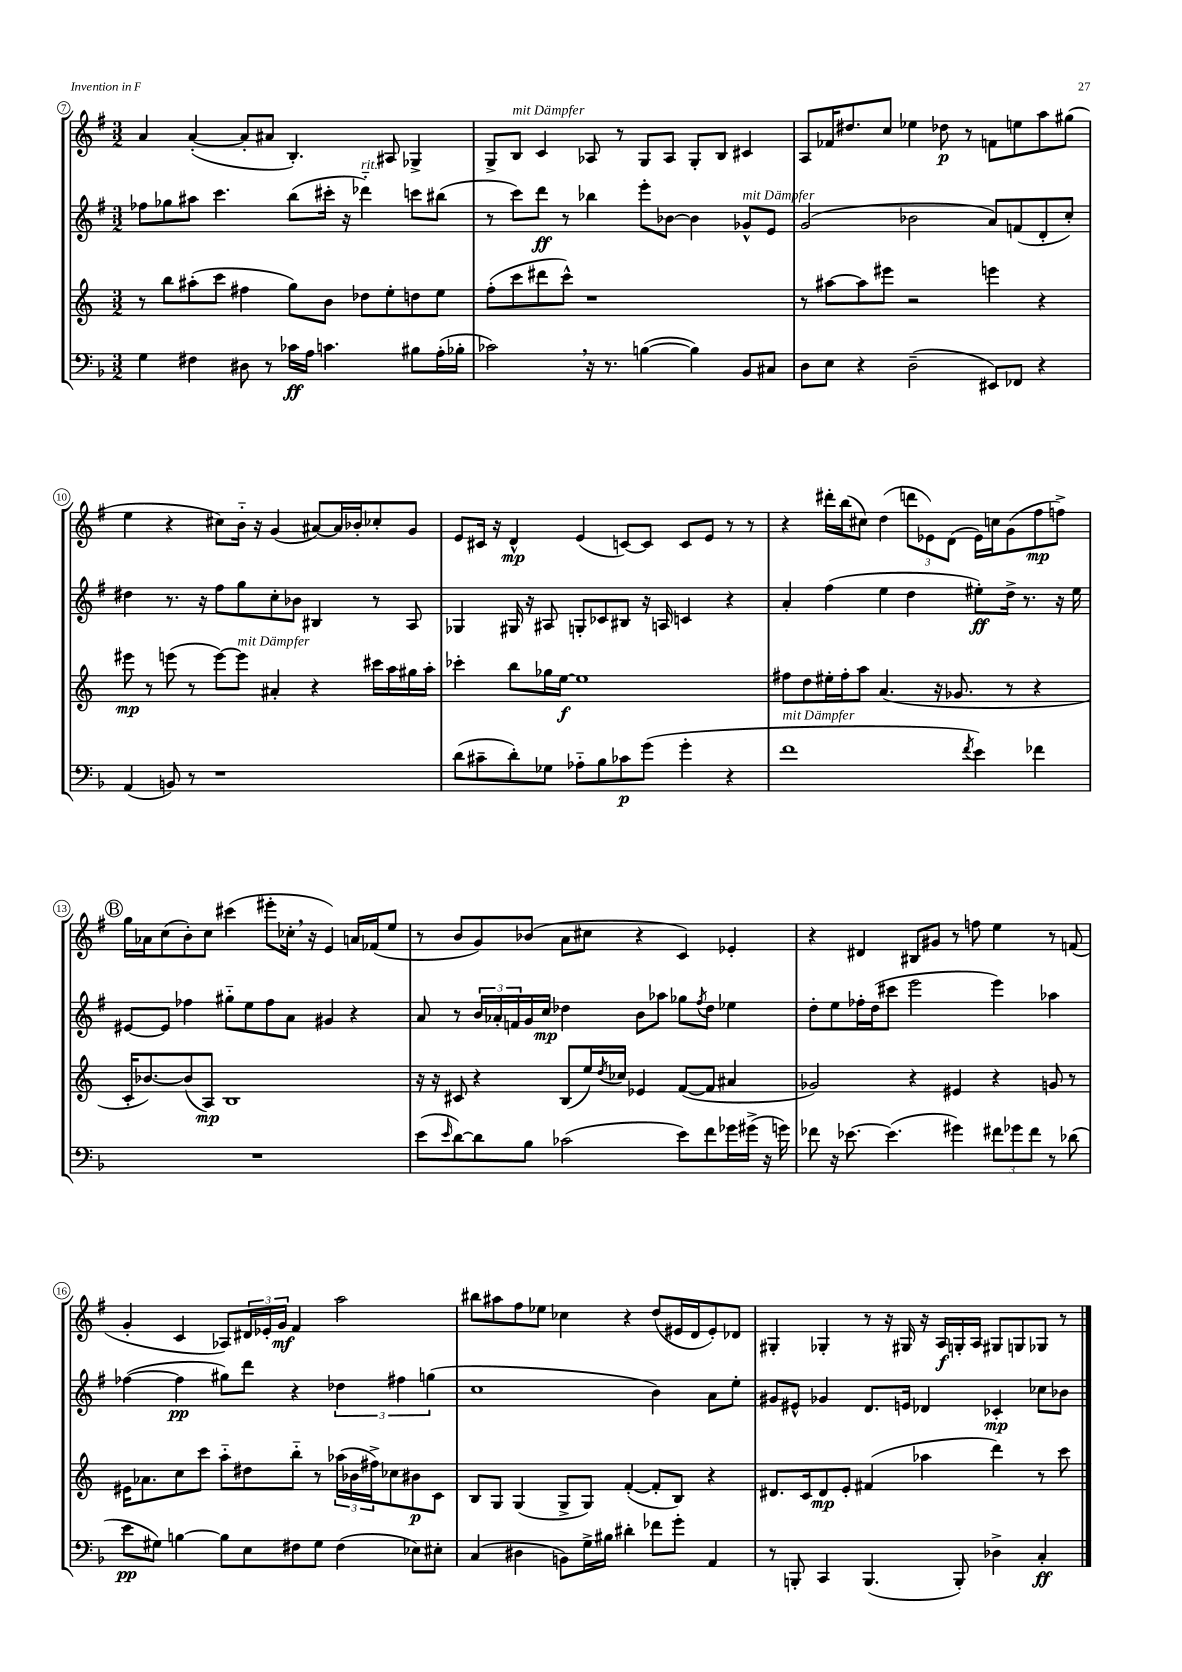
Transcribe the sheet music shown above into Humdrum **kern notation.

**kern	**dynam	**kern	**dynam	**kern	**dynam	**kern	**dynam
*part4	*part4	*part3	*part3	*part2	*part2	*part1	*part1
*staff4	*staff4	*staff3	*staff3	*staff2	*staff2	*staff1	*staff1
*clefF4	*	*clefG2	*	*clefG2	*	*clefG2	*
*k[b-]	*	*k[]	*	*k[f#]	*	*k[f#]	*
*M3/2	*	*M3/2	*	*M3/2	*	*M3/2	*
=7	=7	=7	=7	=7	=7	=7	=7
4G\	.	8r	.	8ff-X\L	.	4a/	.
.	.	8bb\L	.	8gg-X\	.	.	.
4F#X\	.	(8aa#X'\	.	8aa#X\J	.	([4a'/	.
.	.	8ccc\J	.	4.ccc\	.	.	.
8D#X\	.	4ff#X\	.	.	.	8a'/L]	.
8r	.	.	.	.	.	8a#X/J	.
16c-X\LL	ff	8gg\L)	.	(8bb\L	.	4.B'/)	.
16A\JJ	.	.	.	.	.	.	.
4.cn\	.	8b\J	.	16ccc#X'\Jk	.	.	.
.	.	.	.	16r	.	.	.
!	!	!	!	!LO:TX:a:i:t=rit.	!	!	!
.	.	8dd-X\L	.	4ddd-X\)	.	.	.
.	.	8ee'\	.	.	.	8A#X/	.
8B#X\L	.	8ddn\	.	8cccn\L	.	4G-X^/	.
(16A'\L	.	8ee\J	.	(8bb#X\J	.	.	.
16B-X'\JJ	.	.	.	.	.	.	.
=8	=8	=8	=8	=8	=8	=8	=8
2c-X,\)	.	(8ff'\L	.	8r	.	8G^/L	.
!	!	!	!	!	!	!LO:TX:a:i:t=mit Dämpfer	!
.	.	8ccc\	.	8ccc\L)	.	8B/J	.
.	.	8ddd#X\	.	8ddd\J	ff	4c/	.
.	.	8ccc^^\J)	.	8r	.	.	.
16r	.	1r	.	4bb-X\	.	8A-X/	.
8.r	.	.	.	.	.	.	.
.	.	.	.	.	.	8r	.
([4Bn\	.	.	.	8eee'\L	.	8G/L	.
.	.	.	.	[8b-X\J	.	8A-/J	.
4B\])	.	.	.	4b-\]	.	8G'/L	.
.	.	.	.	.	.	8B/J	.
!	!	!	!	!LO:TX:a:i:t=mit Dämpfer	!	!	!
8BB-/L	.	.	.	8g-X^^/L	.	4c#X/	.
8C#X/J	.	.	.	8e/J	.	.	.
=9	=9	=9	=9	=9	=9	=9	=9
8D\L	.	8r	.	(2g/	.	8A/L	.
8E\J	.	[8aa#X\L	.	.	.	16f-X/K	.
.	.	.	.	.	.	8.dd#X/	.
4r	.	8aa#\]	.	.	.	.	.
.	.	8eee#X\J	.	.	.	8cc/J	.
(2D~\	.	2r	.	2b-X\	.	4ee-X\	.
.	.	.	.	.	.	8dd-X\	p
.	.	.	.	.	.	8r	.
8EE#X/L)	.	4eeen\	.	8a/L)	.	8fn\L	.
8FF-X/J	.	.	.	(8fn/	.	8een\	.
4r	.	4r	.	8d'/	.	8aa\	.
.	.	.	.	8cc'/J)	.	(8gg#X\J	.
!!LO:LB:g=z
=10	=10	=10	=10	=10	=10	=10	=10
(4AA/	.	8eee#X\	mp	4dd#X\	.	4ee\	.
.	.	8r	.	.	.	.	.
8BBn/)	.	(8eeen\	.	8.r	.	4r	.
8r	.	8r	.	.	.	.	.
.	.	.	.	16r	.	.	.
1r	.	[8eee\L)	.	8ff#\L	.	8cc#X\L)	.
!	!	!LO:TX:a:i:t=mit Dämpfer	!	!	!	!	!
.	.	8eee\J]	.	8gg\	.	16b\Jk	.
.	.	.	.	.	.	16r	.
.	.	4a#X'/	.	8cc'\	.	(4g/	.
.	.	.	.	8b-X\J	.	.	.
.	.	4r	.	4B#X/	.	[8a#X/L)	.
.	.	.	.	.	.	16a#/L]	.
.	.	.	.	.	.	16b-X'/J	.
.	.	16ccc#X\LL	.	8r	.	8cc-X'/	.
.	.	16aa\	.	.	.	.	.
.	.	16gg#X\	.	8A/	.	8g/J	.
.	.	16aa'\JJ	.	.	.	.	.
=11	=11	=11	=11	=11	=11	=11	=11
(8d\L	.	4ccc-X'\	.	4G-X/	.	8e/L	.
8c#X~\	.	.	.	.	.	16c#X/Jk	.
.	.	.	.	.	.	16r	.
8d'\)	.	8bb\L	.	16G#X/	.	4d^^/	mp
.	.	.	.	16r	.	.	.
8G-X\J	.	16gg-X\L	.	8A#X/	.	.	.
.	.	[16ee\JJ	f	.	.	.	.
8A-X\L	.	1ee]	.	8Gn'/L	.	(4e/	.
8B-\	.	.	.	8c-X/	.	.	.
8c-X\	p	.	.	8B#X/J	.	[8cn/L)	.
(8g\J	.	.	.	16r	.	8c/J]	.
.	.	.	.	16An/	.	.	.
4g'\	.	.	.	4cn/	.	8c/L	.
.	.	.	.	.	.	8e/J	.
4r	.	.	.	4r	.	8r	.
.	.	.	.	.	.	8r	.
=12	=12	=12	=12	=12	=12	=12	=12
!LO:TX:a:i:t=mit Dämpfer	!	!	!	!	!	!	!
1f	.	8ff#X\L	.	4a'/	.	4r	.
.	.	8dd\	.	.	.	.	.
.	.	16ee#X'\L	.	(4ff#\	.	16ddd#X'\LL	.
.	.	16ff#'\J	.	.	.	(16bb\J	.
.	.	8aa\J	.	.	.	8cc#X\J)	.
.	.	(4.a/	.	4ee\	.	(4dd\	.
.	.	.	.	4dd\	.	12dddn\L	.
.	.	.	.	.	.	12e-X\)	.
.	.	16r	.	.	.	.	.
.	.	.	.	.	.	(12d\J	.
.	.	8.g-X/	.	.	.	.	.
8qf/	.	.	.	.	.	.	.
4e\)	.	.	.	8ee#X'\L)	ff	16e-\LL)	.
.	.	.	.	.	.	16ccn\J	.
.	.	8r	.	16dd^\Jk	.	(8g\	.
.	.	.	.	8.r	.	.	.
4f-X\	.	4r	.	.	.	8ff#\	mp
.	.	.	.	16r	.	8ffn^\J)	.
.	.	.	.	16ee#\	.	.	.
!!LO:LB:g=z
!!LO:REH:place=s1:t=B
=13	=13	=13	=13	=13	=13	=13	=13
1.r	.	16c'/KL	.	[8e#X/L	.	16gg\LL	.
.	.	[8.b-X/)	.	.	.	16a-X\J	.
.	.	.	.	8e#/J]	.	(8cc\	.
.	.	(8b-/]	.	4ff-X\	.	8b'\)	.
.	.	8A/J)	mp	.	.	8cc\J	.
.	.	1B	.	8gg#X\L	.	(4ccc#X\	.
.	.	.	.	8ee\	.	.	.
.	.	.	.	8ff-\	.	8eee#X'\L	.
.	.	.	.	8a\J	.	16cc-X',\Jk	.
.	.	.	.	.	.	16r	.
.	.	.	.	4g#X/	.	4e/)	.
.	.	.	.	4r	.	16an/LL	.
.	.	.	.	.	.	(16f-X/J	.
.	.	.	.	.	.	8ee/J	.
=14	=14	=14	=14	=14	=14	=14	=14
(8e\L	.	16r	.	8a/	.	8r	.
.	.	16r	.	.	.	.	.
16qqe/	.	.	.	.	.	.	.
[8d\)	.	8c#X/	.	8r	.	8b/L	.
8d\]	.	4r	.	24b/LL	.	8g/)	.
.	.	.	.	24a-X'/	.	.	.
.	.	.	.	24fn/	.	.	.
8B-\J	.	.	.	16g/	.	(8b-X/J	.
.	.	.	.	16cc/JJ	mp	.	.
(2c-X\	.	(8B/L	.	4dd-X\	.	8a\L	.
.	.	16ee/L)	.	.	.	8cc#X\J	.
.	.	8qdd/	.	.	.	.	.
.	.	16cc-X/JJ	.	.	.	.	.
.	.	4e-X/	.	8b\L	.	4r	.
.	.	.	.	8aa-X\J	.	.	.
8e\L)	.	([8f/L	.	8gg-X\L	.	4c/)	.
.	.	.	.	8qff#/	.	.	.
8f\	.	8f/J]	.	8dd-\J	.	.	.
16g-X\L	.	4a#X/	.	4ee-X\	.	4e-X'/	.
(16g#X^\JJ	.	.	.	.	.	.	.
16r	.	.	.	.	.	.	.
16gn\)	.	.	.	.	.	.	.
=15	=15	=15	=15	=15	=15	=15	=15
8f-X\	.	2g-X/)	.	8dd'\L	.	4r	.
16r	.	.	.	8ee\	.	.	.
[8.e-X\	.	.	.	.	.	.	.
.	.	.	.	16ff-X'\L	.	4d#X/	.
.	.	.	.	(16dd\J	.	.	.
(4.e-\]	.	.	.	8ccc#X\J	.	.	.
.	.	4r	.	2eee\	.	8B#X/L	.
.	.	.	.	.	.	8g#X/J	.
4g#X\)	.	4e#X/	.	.	.	8r	.
.	.	.	.	.	.	8ffn\	.
12f#X\L	.	4r	.	4eee\)	.	4ee\	.
12g-X\	.	.	.	.	.	.	.
12f#\J	.	.	.	.	.	.	.
8r	.	8gn/	.	4aa-X\	.	8r	.
(8d-X\	.	8r	.	.	.	(8fn/	.
!!LO:LB:g=z
=16	=16	=16	=16	=16	=16	=16	=16
8e\L	pp	16e#X\KL	.	([4ff-X\	.	4g'/	.
.	.	8.a-X\	.	.	.	.	.
8G#X\J)	.	.	.	.	.	.	.
[4Bn\	.	8cc\	.	4ff-\]	pp	4c/	.
.	.	8ccc\J	.	.	.	.	.
8B\L]	.	8aa\L	.	8gg#X\L)	.	8A-X/L)	.
8E\	.	8dd#X\	.	8ddd\J	.	24d#X/L	.
.	.	.	.	.	.	24e-X'/	.
.	.	.	.	.	.	24g/JJ	mf
8F#X\	.	8bb\J	.	4r	.	4f#/	.
8G#\J	.	8r	.	.	.	.	.
(4F#\	.	(24aa-X\LL	.	6dd-X\	.	2aa\	.
.	.	24b-X\	.	.	.	.	.
.	.	24ff#X^\J)	.	.	.	.	.
.	.	8cc-X\	.	.	.	.	.
.	.	.	.	6ff#X\	.	.	.
8E-X\L)	.	8b#X\	p	.	.	.	.
.	.	.	.	(6ggn\	.	.	.
8E#X'\J	.	8c\J	.	.	.	.	.
=17	=17	=17	=17	=17	=17	=17	=17
(4C/	.	8B/L	.	1cc	.	8bb#X\L	.
.	.	8G/J	.	.	.	8aa#X\	.
4D#X\	.	(4G/	.	.	.	8ff#\	.
.	.	.	.	.	.	8ee-X\J	.
8BBn\L)	.	8G^/L	.	.	.	4cc-X\	.
16G^\L	.	8G/J)	.	.	.	.	.
16B#X\JJ	.	.	.	.	.	.	.
4d#X'\	.	([4f'/	.	.	.	4r	.
8f-X\L	.	8f'/L]	.	4b\)	.	(8dd/L	.
8g'\J	.	8B/J)	.	.	.	16e#X/L	.
.	.	.	.	.	.	16d/J	.
4AA/	.	4r	.	8a\L	.	8e#'/)	.
.	.	.	.	8ee'\J	.	8d-X/J	.
=18	=18	=18	=18	=18	=18	=18	=18
8r	.	8.d#X/L	.	8g#X/L	.	4G#X'/	.
8BBBn'/	.	.	.	8e#X^^/J	.	.	.
.	.	16c/k	.	.	.	.	.
4CC/	.	8d#/	mp	4g-X/	.	4G-X'/	.
.	.	8e'/J	.	.	.	.	.
(4.BBB/	.	(4f#X/	.	8.d/L	.	8r	.
.	.	.	.	.	.	16r	.
.	.	.	.	16en/Jk	.	16G#X/	.
.	.	4aa-X\	.	4d-X/	.	16r	.
.	.	.	.	.	.	16A/LL	f
8BBB'/)	.	.	.	.	.	16Gn'/	.
.	.	.	.	.	.	16A/JJ	.
4D-X^\	.	4ddd\)	.	4c-X'/	mp	8G#X/L	.
.	.	.	.	.	.	8Gn/	.
4C'/	ff	8r	.	8cc-X\L	.	8G-X/J	.
.	.	8ccc\	.	8b-X\J	.	8r	.
==	==	==	==	==	==	==	==
*-	*-	*-	*-	*-	*-	*-	*-
